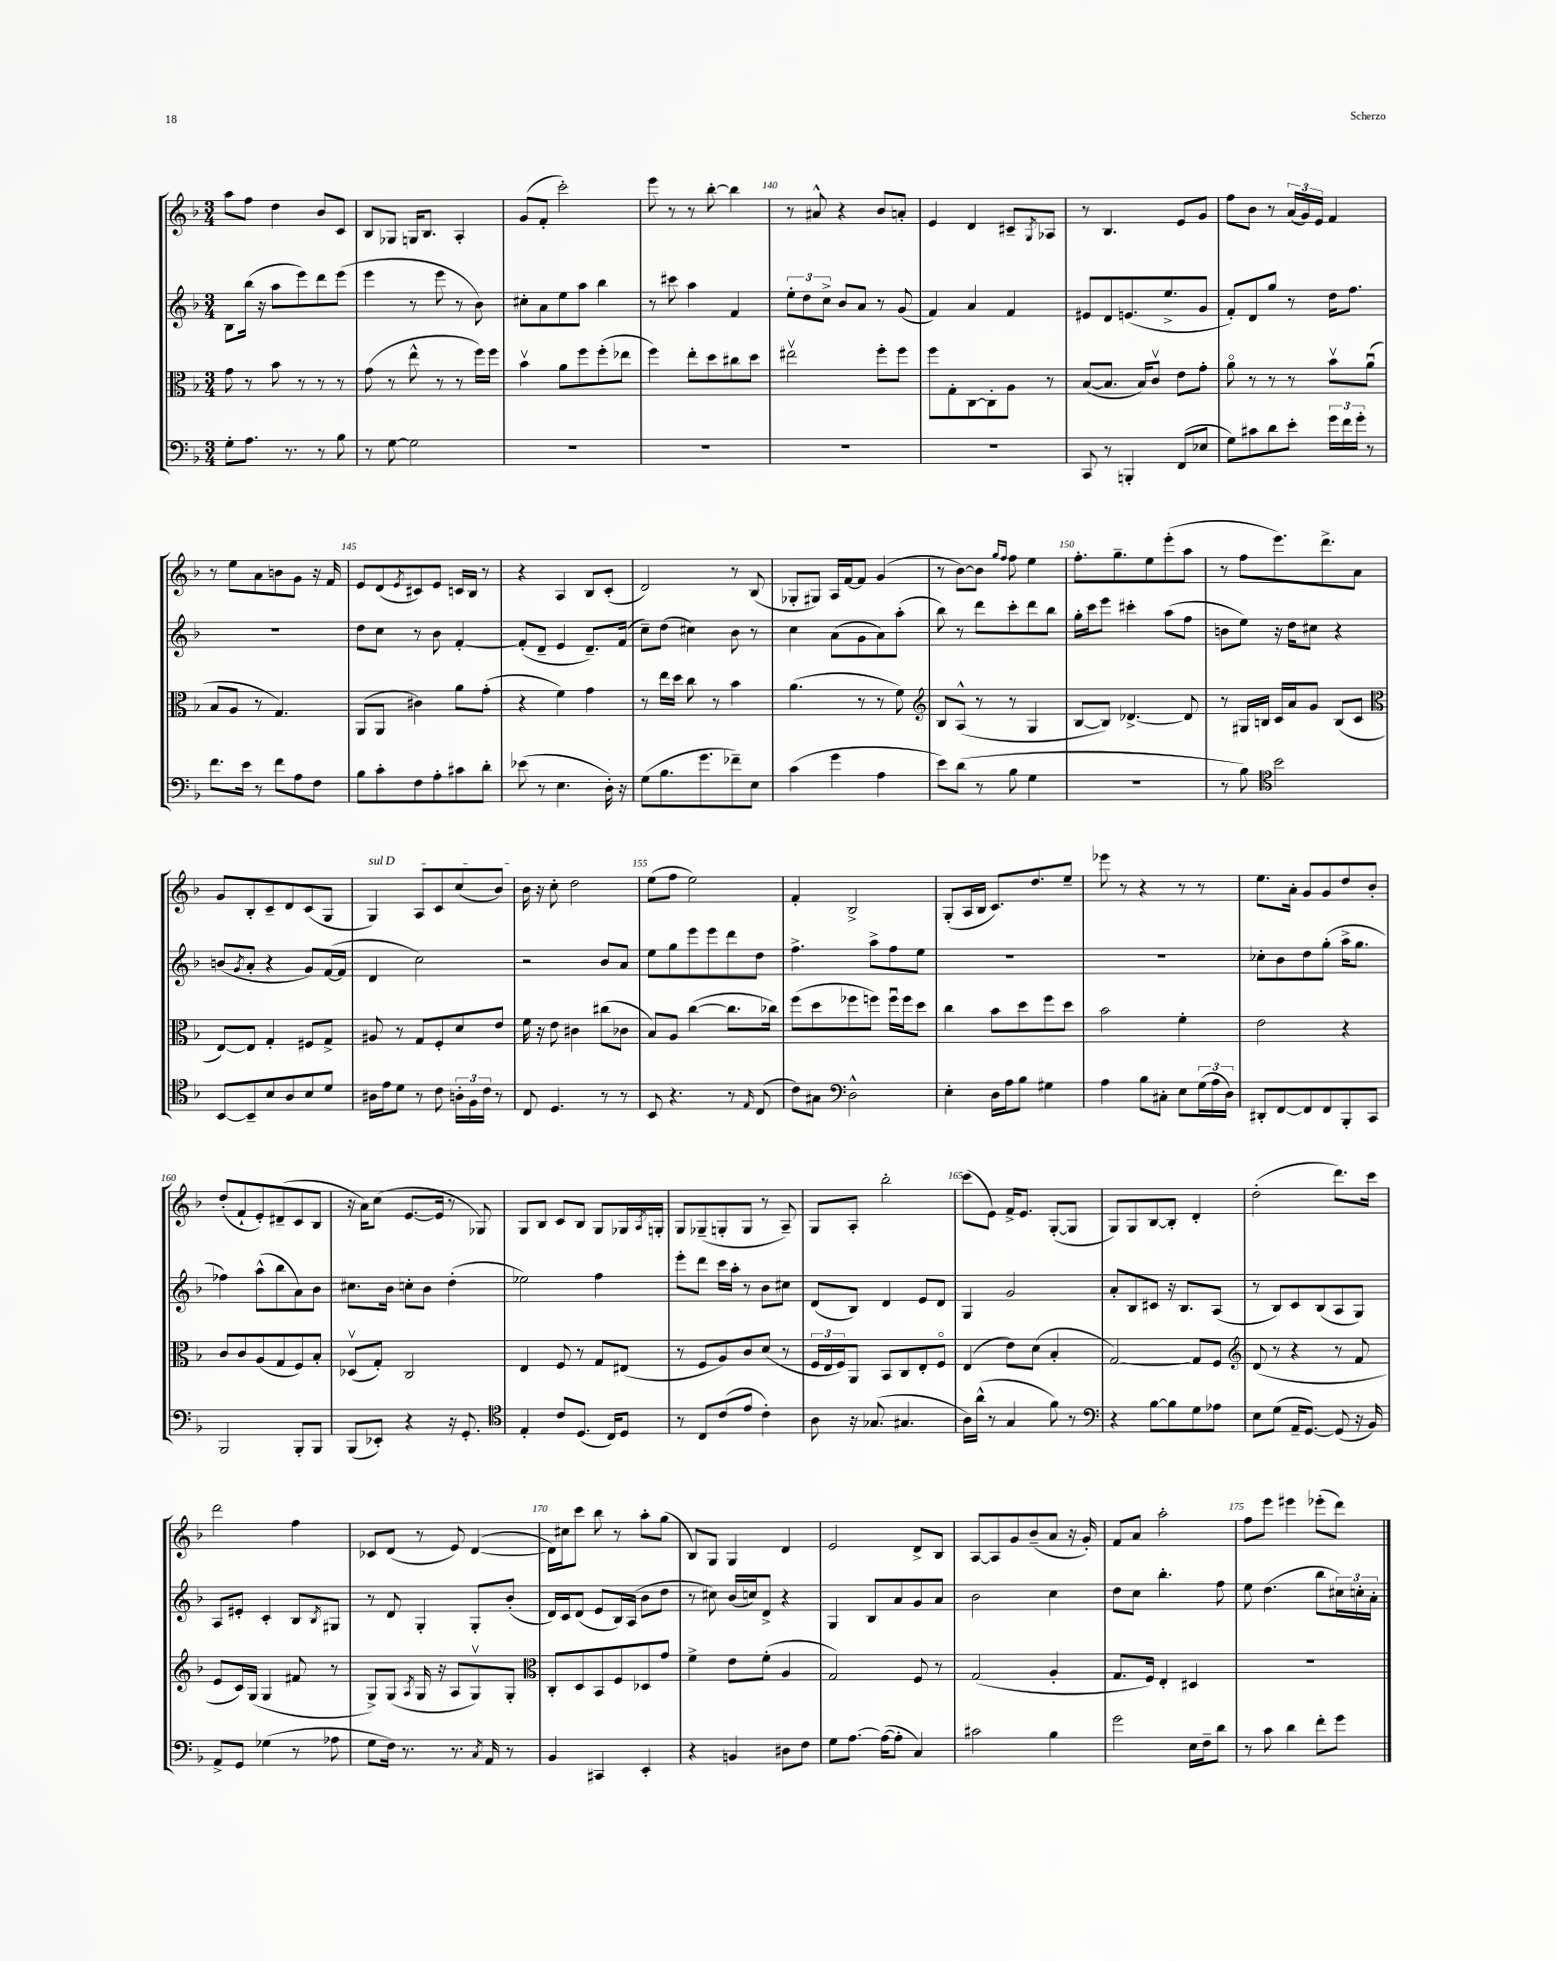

**kern	**kern	**kern	**kern
*part4	*part3	*part2	*part1
*staff4	*staff3	*staff2	*staff1
*clefF4	*clefC3	*clefG2	*clefG2
*k[b-]	*k[b-]	*k[b-]	*k[b-]
*M3/4	*M3/4	*M3/4	*M3/4
=136	=136	=136	=136
8G'\L	8g\	8B-\L	8aa\L
8.A\J	8r	(16bb-\Jk	8ff\J
.	.	16r	.
.	8b-\	8aa\L	4dd\
8.r	.	.	.
.	8r	8eee\)	.
8r	8r	8ddd\	8b-/L
8B-\	8r	(8eee\J	8c/J
=137	=137	=137	=137
8r	(8g\	4eee\	8B-/L
[8G\	8r	.	8G-X/J
2G\]	8ee^^\	8r	16Gn/KL
.	.	.	8.B-/J
.	8r	8eee\	.
.	8r	8r	4A'/
.	16ff\LL)	8b-\)	.
.	16ff\JJ	.	.
=138	=138	=138	=138
2.r	4b-v\	8cc#X'\L	(8g/L
.	.	8a\	8f'/J
.	8a\L	8ee\	2ccc'\)
.	8ff\	8aa\J	.
.	(8ff'\	4bb-\	.
.	8ee-X\J	.	.
=139	=139	=139	=139
2.r	4ff\)	8r	8eee\
.	.	8ccc#X\	8r
.	8ee'\L	4aa\	8r
.	8dd\	.	[8bb-'\
.	8cc#X\	4f/	4bb-\]
.	8dd\J	.	.
=140	=140	=140	=140
2.r	2ee#Xv\	12ee'\L	8r
.	.	12dd\	.
.	.	.	8a#X^^/
.	.	12cc^\J	.
.	.	8b-/L	4r
.	.	8a/J	.
.	8ff'\L	8r	8b-/L
.	8ff\J	(8g/	8an'/J
=141	=141	=141	=141
2.r	8ff\L	4f/)	4e/
.	8G'\	.	.
.	[8C\	4a/	4d/
.	8C'\]	.	.
.	8A\J	4f/	8c#X~/L
.	.	.	8qG/
.	8r	.	8A-X/J
=142	=142	=142	=142
8CC/	([8B-/L	8e#X/L	8r
8r	8.B-/J]	8d/	4.B-/
4BBBn'/	.	(8.en/	.
.	16B-/KL)	.	.
.	8cv/J	.	.
.	.	8.ee^/	.
(8FF/L	8e\L	.	8e/L
8E-X/J	8g'\J	8g/J	8g/J
=143	=143	=143	=143
8G\L)	8a\	8f'/L)	8ff\L
8c#X\	8r	8d/	8b-\J
8d\	8r	8gg/J	8r
8e'\J	8r	8r	(24a/LL
.	.	.	24g/)
.	.	.	24e/JJ
24g\LL	8b-v\L	16dd\KL	4f/
24f\	.	.	.
.	.	8.ff\J	.
24g'\JJ	.	.	.
8r	(8au\J	.	.
!!LO:LB:g=z
=144	=144	=144	=144
8.f\L	8B-/L	2.r	8r
.	8A/J	.	8ee\L
16e\Jk	.	.	.
8r	8r	.	8a\
8f\L	4.G/)	.	8bn\
8A\	.	.	8g\J
8F\J	.	.	16r
.	.	.	16f/
=145	=145	=145	=145
8B-\L	(8AA/L	8dd\L	8e/L
8c'\	8AA/J	8cc\J	(8d/
.	.	.	8qe/
8F\	4c#X\)	8r	8c#X/)
8A'\	.	8b-\	8e/J
8c#X\	8a\L	[4f'/	16cn/LL
.	.	.	16B-/JJ
8d'\J	(8g'\J	.	8r
=146	=146	=146	=146
(8e-X\	4r	(8f'/L]	4r
8r	.	8d~/J	.
4.E\	4f\)	4e/	4A/
.	4g\	8.d~/L)	8B-/L
16D'\)	.	.	(8c'/J
16r	.	(16f/Jk	.
=147	=147	=147	=147
(8G\L	8r	8cc~\L)	2d/)
8.B-\	16ee\LL	(8dd\J	.
.	16dd\JJ	.	.
.	8cc\	4cc#X\)	.
8.g\	.	.	.
.	8r	.	.
8f-X~\)	4b-\	8b-\	8r
8E\J	.	8r	(8B-/
=148	=148	=148	=148
(4c\	(4.a\	4cc\	8G-X'/L
.	.	.	8G#X/J)
4g\	.	(8a\L	16A/LL
.	.	.	[16f/J
.	8r	8g\	8f/J]
4A\	8r	8a\)	(4g/
.	8f\)	(8aa'\J	.
=149	=149	=149	=149
*	*clefG2	*	*
8e\L)	8B-/L	8bb-\)	8r
(8d\J	(8A^^/J	8r	[8b-\L)
8r	8r	8ddd\L	8b-\J]
.	.	.	16qqgg/LL
.	.	.	16qqff/JJ
8B-\	8r	8ccc'\	8ff\
4G\	4G/	8ddd\	4ee\
.	.	8bb-\J	.
=150	=150	=150	=150
2.r	[8B-/L	16gg'\LL	8.ff'\L
.	.	16ccc\J	.
.	8B-/J])	8eee\J	.
.	.	.	8.gg~\
.	[4.d-X^/	4ccc#X'\	.
.	.	.	8ee\
.	.	(8aa\L	(8eee'\
.	8d-/]	8ff\J	8aa\J
=151	=151	=151	=151
8r	8r	8bn\L	8r
8B-\)	16G#X/LL	8ee\J)	8ff\L
.	16Bn/JJ	.	.
*clefC4	*	*	*
2b-\	16c/LL	16r	8.eee\)
.	16a/J	16dd\KL	.
.	8g/J	8cc#X\J	.
.	.	.	8.ddd^\
.	(8B/L	4r	.
.	8c/J	.	8a\J
!!LO:LB:g=z
=152	=152	=152	=152
*	*clefC3	*	*
[8BB-/L	[8E/L)	(8bn/L	8g/L
.	.	8qg/	.
8BB-~/]	8E/J]	8a'/J	8B-'/
8B-/	4G'/	4r	8c~/
8A/	.	.	8d/
8B-/	8F#X/L	8g/L)	(8c/
8d/J	8G^/J	([16f/L	8G/J
.	.	16f/JJ]	.
=153	=153	=153	=153
!	!	!	!LO:TX:a:i:t=sul D
16A#X\LL	8A#X/	4d/	4G/)
16e\J	.	.	.
8d\J	8r	.	.
8r	8G/L	2cc\)	8A/L
8c\	8F'/	.	8c/
24An'\LL	8d/	.	(8cc/
24F\	.	.	.
24c\JJ	.	.	.
8r	8e/J	.	8b-/J)
=154	=154	=154	=154
8C/	16f\	2r	16b-\
.	16r	.	16r
4.D/	8e\	.	8cc'\
.	4c#X\	.	2dd\
8r	(8cc#X\L	8b-/L	.
8r	8c-X\J	8a/J	.
=155	=155	=155	=155
8BB-/	8B-/L)	8ee\L	(8ee\L
4.r	8A/J	8gg\	8ff\J
.	([4cc\	8eee\	2ee\)
.	.	8eee\	.
8r	8.cc\L]	8ddd\	.
16qqE/	.	.	.
(8C/	.	8dd\J	.
.	16cc-X\Jk)	.	.
=156	=156	=156	=156
8c\L)	(8ff\L	4.ff^\	4f'/
8G#X\J	8dd\	.	.
*clefF4	*	*	*
2D^^\	8ff-X\	.	2B-^/
.	8ffn\J)	8aa^\L	.
.	16ffu\LL	8ff\	.
.	16ff\J	.	.
.	8dd\J	8ee\J	.
=157	=157	=157	=157
4E'\	4cc\	2.r	(8G'/L
.	.	.	16A/L
.	.	.	16B-/JJ
16D\LL	8b-\L	.	8.c/L)
16A\J	.	.	.
8B-\J	8dd\	.	.
.	.	.	8.dd/
4G#X\	8ff\	.	.
.	8dd\J	.	8ee~/J
=158	=158	=158	=158
4A\	2b-\	2.r	8eee-X\
.	.	.	8r
8B-\L	.	.	4r
8C#X'\J	.	.	.
8E\L	4f'\	.	8r
(24G\L	.	.	8r
24A\	.	.	.
24D\JJ)	.	.	.
=159	=159	=159	=159
8DD#X'/L	2e\	8cc-X'\L	8.ee\L
[8FF/	.	8b-\	.
.	.	.	16a'\Jk
8FF/]	.	8dd\	8g/L
8FF/	.	(8gg'\J	8g/
8BBB-'/	4r	16aa^\KL	8dd/
.	.	8.gg\J	.
8CC/J	.	.	8b-'/J
!!LO:LB:g=z
=160	=160	=160	=160
2BBB-/	8c/L	4ff-X\)	(8dd'/L
.	8c/	.	8f`/
.	(8A/	(8aa^^\L	8e'/)
.	8G/	8bb-\	(8d#X~/
8BBB-'/L	8F/)	8a\)	8c/
8BBB-/J	8B-'/J	8b-\J	8B-/J
=161	=161	=161	=161
(8BBB-/L	(8D-Xv/L	8.cc#X\L	16r
.	.	.	16a\KL)
8EE-X'/J)	8G'/J)	.	(8cc\J
.	.	16b-\Jk	.
4r	2C/	8ccn'\L	[8.e/L
.	.	8b-\J	.
.	.	.	16e/Jk]
16r	.	(4dd'\	8r
8.GG'/	.	.	.
.	.	.	8G-X/)
=162	=162	=162	=162
*clefC4	*	*	*
4E'/	4E/	2ee-X\)	8G/L
.	.	.	8B-/J
8c/L	8F/	.	8c/L
(8.D/J	8r	.	8B-/J
.	8G/L	4ff\	8G/L
16C/KL)	.	.	.
8D/J	(8E#X/J	.	16G-X/L
.	.	.	8qA/
.	.	.	16Gn'/JJ
=163	=163	=163	=163
8r	8r	8eee'\L	8G/L
8C/L	8F/L	8ddd\J	(8G-X~/
(8c/	8A/)	16ccc\LL	8Gn'/
.	.	16aa'\JJ	.
8e/J	8c/	8r	8G/J
4c'\)	(8d/J	8b-\L	8r
.	8r	8cc#X\J	8A~/)
=164	=164	=164	=164
8A\	24F/LL	(8d/L	8G/L
.	24E/	.	.
.	24F/J)	.	.
16r	8AA/J	8B-/J)	8A'/J
(8.G-X/	.	.	.
.	8BB-/L	4d/	2bb-'\
4.G#X/	8C/	.	.
.	8E'/	8e/L	.
.	8F/J	8d/J	.
=165	=165	=165	=165
16A\LL)	(4E/	4G/	(8ccc\L
(16a^^\JJ	.	.	.
8r	.	.	8e\J)
4G/	8e\L)	2g/	16f^/KL
.	.	.	8.e/J
.	(8d\J	.	.
8f\)	4B-'/	.	([8G'/L
8r	.	.	8G/J]
=166	=166	=166	=166
*clefF4	*	*	*
4r	[2G/)	8a'/L	8G/L)
.	.	8B-/	8G/
[8B-\L	.	8c#X/J	[8B-/
8B-\]	.	16r	8B-'/J]
.	.	8.B-/L	.
8G\	8G/L]	.	4d'/
8A-X\J	8F/J	(8A/J	.
=167	=167	=167	=167
*	*clefG2	*	*
8E\L	(8d/	8r	(2dd'\
(8G\J	8r	8B-/L)	.
16AA~/KL	4r	8c/	.
[8.GG/J)	.	.	.
.	.	(8B-/	.
(8GG/]	8r	8A/	8.ddd\L)
16r	8f/	8G/J)	.
16BB-/)	.	.	16ccc\Jk
!!LO:LB:g=z
=168	=168	=168	=168
8AA^/L	8e/L	8A/L	2ddd\
8GG/J	16c/L)	8e#X'/J	.
.	(16G/JJ	.	.
(4G-X\	4G/	4c'/	.
8r	8f#X/	8B-/L	4ff\
.	.	8qB-/	.
8A-X\	8r	8G#X/J	.
=169	=169	=169	=169
8G\L	8G^/L)	8r	8c-X/L
16F\Jk)	(8G/J	8d/	(8d/J
8.r	.	.	.
.	8qA/	.	.
.	16G/	4G'/	8r
.	16r	.	.
8.r	8A/L	.	8e/)
.	8Gv/)	8G'/L	([4d/
8qC/	.	.	.
16AA/	.	.	.
8r	8G'/J	(8b-'/J	.
=170	=170	=170	=170
*	*clefC3	*	*
4BB-/	8C'/L	16d/LL)	16d\LL])
.	.	16c/J	16cc#X\J
.	8D/	(8d/J	8ccc\J
4CC#X/	8BB-/	8e/L	8bb-\
.	8F/	16B-/L)	8r
.	.	(16A/JJ	.
4EE'/	8D-X/	8b-\L	8aa'\L
.	8g/J	8dd\J	(8gg\J
=171	=171	=171	=171
4r	4f^\	8r	8B-/L)
.	.	8cc#X\)	8G/J
4BBn/	8e\L	(16b-/LL	4G/
.	.	16ccn/J)	.
.	(8f'\J	8d^/J	.
8D#X\L	4A/	4r	4d/
8F\J	.	.	.
=172	=172	=172	=172
8G\L	2G/)	4G/	2e/
[8.A\J	.	.	.
.	.	8B-/L	.
(16A\KL_	.	.	.
8A'\J]	.	8a/	.
4C/)	8F/	8g/	8d^/L
.	8r	8a/J	8B-/J
=173	=173	=173	=173
2c#X\	(2G/	2b-\	[8A/L
.	.	.	8A/]
.	.	.	8g/
.	.	.	(8b-~/
4B-\	4A'/	4cc\	8a/J
.	.	.	16r
.	.	.	16g'/)
=174	=174	=174	=174
2g\	8.G/L	8dd\L	8f/L
.	.	8cc\J	8a/J
.	16F/Jk)	.	.
.	4E'/	4.bb-'\	2aa'\
16E\LL	4D#X/	.	.
16F~\J	.	.	.
8d\J	.	8ff\	.
=175	=175	=175	=175
8r	2.r	8ee\	8ff\L
8c\	.	(4.dd\	8eee\J
4d\	.	.	4eee#X\
8f'\L	.	8bb-\L	(8eee-X'\L
8g\J	.	24cc#X\L)	8ddd\J)
.	.	24ccn'\	.
.	.	24a'\JJ	.
==	==	==	==
*-	*-	*-	*-
